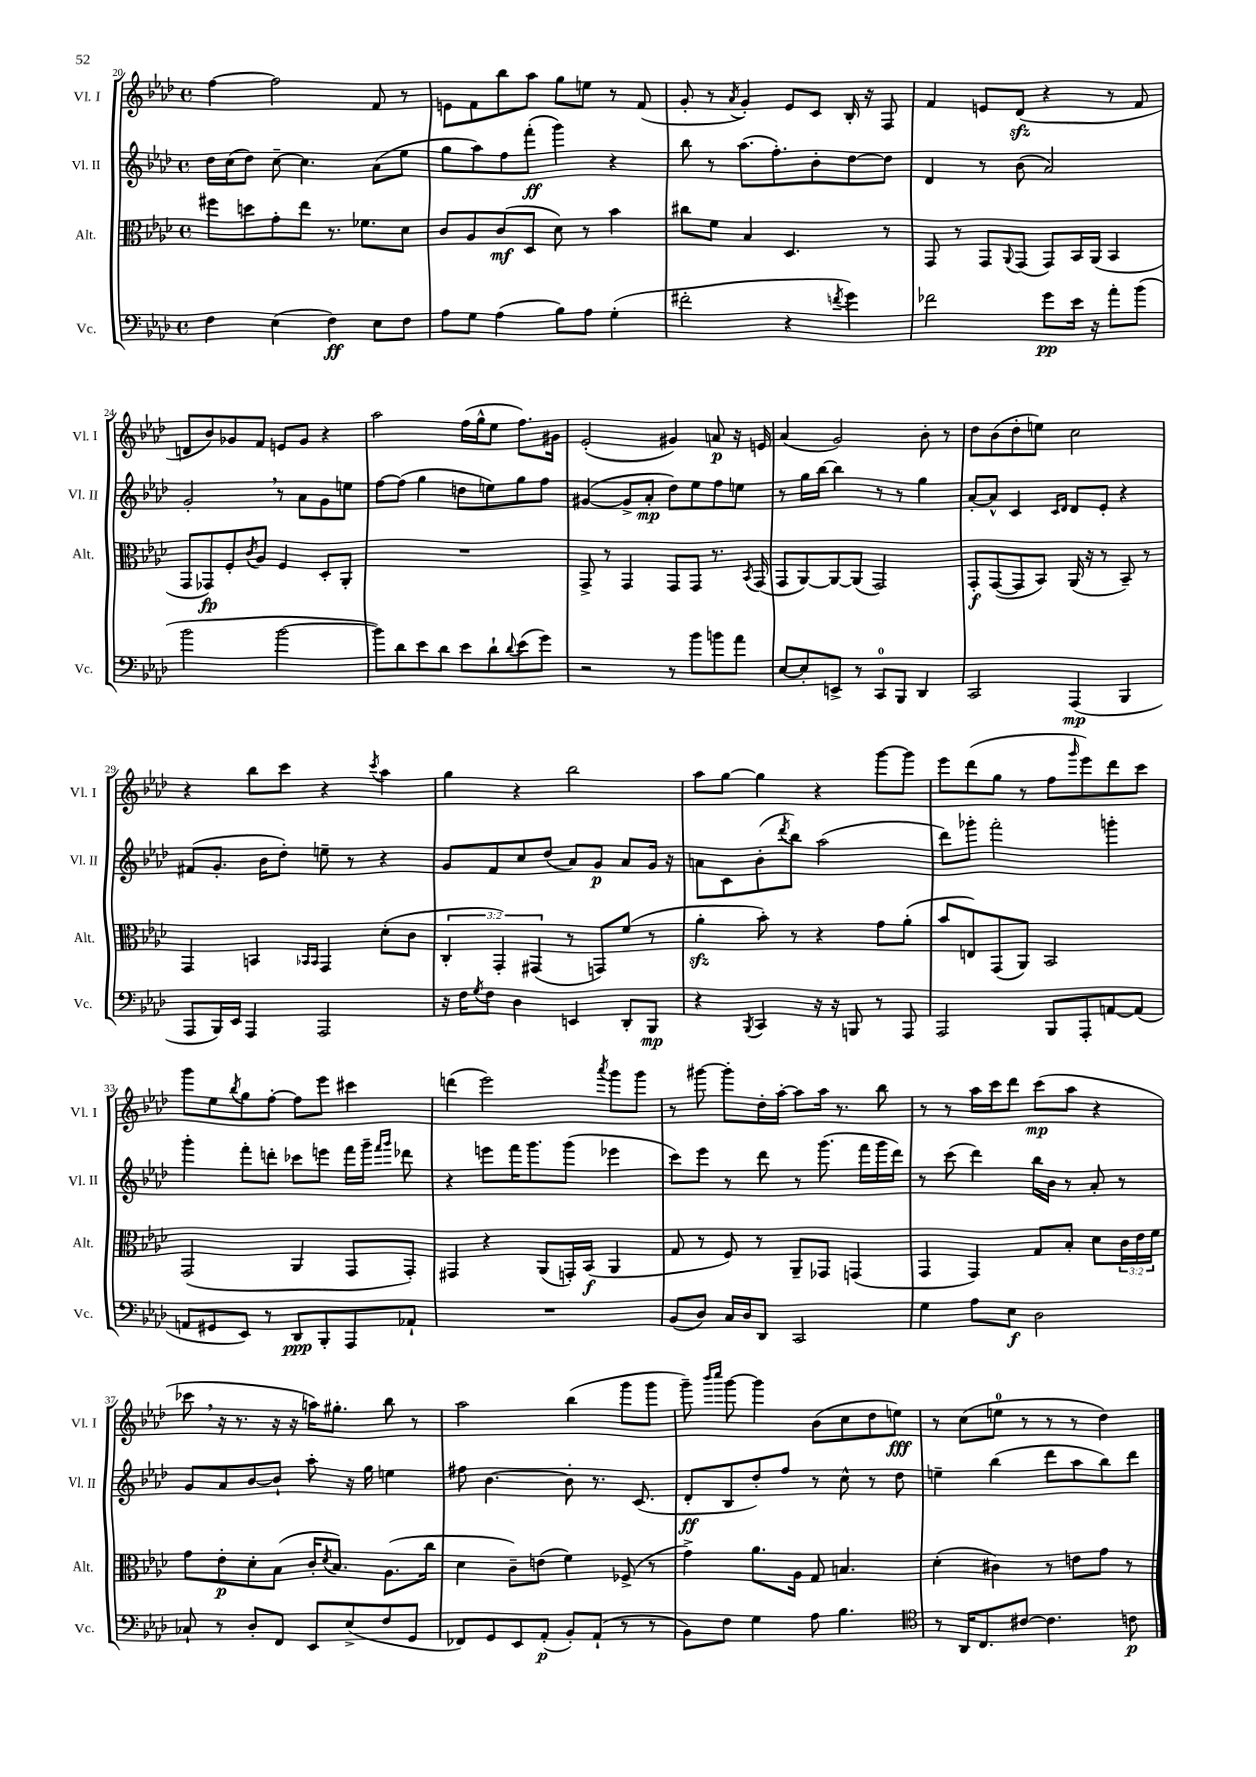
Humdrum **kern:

**kern	**kern	**kern	**kern
*staff4	*staff3	*staff2	*staff1
*clefF4	*clefC3	*clefG2	*clefG2
*k[b-e-a-d-]	*k[b-e-a-d-]	*k[b-e-a-d-]	*k[b-e-a-d-]
*M4/4	*M4/4	*M4/4	*M4/4
*met(c)	*met(c)	*met(c)	*met(c)
4F	8ff#	16dd-	[4ff
.	.	(16cc	.
.	8dd	8dd-)	.
(4E-	8g'	[8cc~	2ff]
.	8ee-	4.cc]	.
4F)	8.r	.	.
.	8.f-	.	.
8E-	.	(8a-	8f
8F	8d-	8ee-	8r
=	=	=	=
8A-	8c	8gg	8e
8G	8A-	8aa-)	8f
(4A-	(8c	8ff	8bb-
.	8D-	(8fff'	8aa-
8B-)	8d-)	4ggg)	8gg
8A-	8r	.	8ee
(4G'	4b-	4r	8r
.	.	.	(8f
=	=	=	=
2f#'	8cc#	8bb-	8g'
.	8f	8r	8r
.	.	.	8qa-
.	4B-	(8.aa-	4g')
.	.	8.ff')	.
4r	4.D-	.	8e-
.	.	8b-'	8c
8qf	.	.	.
4g)	.	[8dd-	16B-'
.	.	.	16r
.	8r	8dd-]	8F
=	=	=	=
2f-	8GG	4d-	4f
.	8r	.	.
.	8GG	8r	8e
.	8qqAA-	.	.
.	(8GG	(8b-	(8d-
8g	8GG)	2a-)	4r
16e-	16BB-	.	.
16r	(16AA-	.	.
8a-'	4BB-	.	8r
(8b-	.	.	8f
=	=	=	=
2b-	8GG	2g'	8d
.	8GG-)	.	8b-)
.	8F'	.	8g-
.	8qc	.	.
.	8A-	.	8f
[2b-	4F	8r	8e
.	.	8a-	8g-
.	8D-'	8g	4r
.	8AA-'	8ee	.
=	=	=	=
8b-])	1r	[8ff	2aa-
8d-	.	(8ff]	.
8e-	.	4gg	.
8d-	.	.	.
8e-	.	8dd	(16ff
.	.	.	16gg^^
8d-`	.	8ee)	8ee-
8qqd-	.	.	.
(8e-	.	8gg	8.ff)
8g)	.	8ff	.
.	.	.	16g#
=	=	=	=
2r	8GG^	([4g#	(2e-'
.	8r	.	.
.	4GG	8g#^]	.
.	.	8a-'	.
8r	8GG	8dd-)	4g#)
8b-	8GG	8ee-	.
8b	8.r	8ff	8a
8a-	.	8ee	16r
.	8qBB-	.	.
.	(16GG	.	16e
=	=	=	=
[8E-	8GG	8r	(4a-
8E-']	[8AA-)	16gg	.
.	.	[16bb-	.
8EE^	8AA-_	4bb-]	2g)
8r	(8AA-]	.	.
8CC	2GG)	8r	.
8BBB-	.	8r	.
4DD-	.	4gg	8b-'
.	.	.	8r
=	=	=	=
2CC	8GG'	[8a-'	8dd-
.	([8GG	8a-^^]	(8b-
.	8GG]	4c	8dd-'
.	8BB-)	.	8ee)
.	.	16qqc	.
.	.	16qqd-	.
(4AAA-	(16AA-	8d-	2cc
.	16r	.	.
.	8r	8e-'	.
4BBB-	8BB-~)	4r	.
.	8r	.	.
=	=	=	=
8AAA-	4GG	(8f#	4r
16BBB-)	.	8.g'	.
16EE-	.	.	.
4AAA-	4BB	.	8bb-
.	.	16b-	.
.	.	8dd-')	8ccc
.	16qqBB-	.	.
.	16qqBB-	.	.
2AAA-	4GG	8ee~	4r
.	.	8r	.
.	.	.	8qccc
.	(8d-'	4r	4aa-
.	8c	.	.
=	=	=	=
16r	6C'	8g	4gg
16F	.	.	.
8qG	.	.	.
8F	.	8f	.
.	6GG')	.	.
4D-	.	8cc	4r
.	(6GG#	.	.
.	.	(8dd-	.
4EE	8r	8a-)	2bb-
.	8GG)	8g	.
8DD-'	(8f	8a-	.
8BBB-	8r	16g	.
.	.	16r	.
=	=	=	=
4r	4a-'	8a	8aa-
.	.	8c	[8gg
8qBBB-	.	.	.
4CC	8b-')	(8b-'	4gg]
.	.	8qddd-	.
.	8r	8bb-)	.
16r	4r	(2aa-	4r
16r	.	.	.
8BBB	.	.	.
8r	8g	.	[8ggg
8AAA-	(8a-'	.	8ggg]
=	=	=	=
2AAA-	8b-	8ddd-)	8eee-
.	8E)	8ggg-'	(8ddd-
.	(8GG	2fff'	8gg
.	8AA-)	.	8r
8BBB-	2BB-	.	8ff
.	.	.	16qqggg
8AAA-'	.	.	8eee-)
[8AA	.	4ggg'	8ddd-
(8AA]	.	.	8ccc
=	=	=	=
8AA	(2GG	4ggg'	8ggg
8GG#	.	.	8ee-
.	.	.	8qbb-
8EE-)	.	8fff'	8gg
8r	.	8ddd'	[8ff'
8DD-	4AA-	8ccc-	8ff]
8BBB-'	.	8eee	8eee-
8AAA-	8GG	16fff	4ccc#
.	.	16ggg~	.
.	.	16qqfff	.
.	.	16qqggg	.
8AA-`	8GG')	8ddd-	.
=	=	=	=
1r	4GG#	4r	(4ddd
.	4r	8eee	2eee-)
.	.	16fff	.
.	.	8.ggg	.
.	(8AA-	.	.
.	16GG')	(8ggg	.
.	(16BB-	.	.
.	.	.	8qaaa-
.	4AA-	4eee-	8ggg
.	.	.	8ggg
=	=	=	=
(8BB-	8G	8ccc)	8r
8D-)	8r	8eee-	[8ggg#
16C	8F)	8r	8ggg#']
16D-	.	.	.
8DD-	8r	8ddd-	16dd-'
.	.	.	[16aa-'
2CC	8AA-~	8r	8aa-]
.	8GG-	(8.ggg	16aa-
.	.	.	8.r
.	(4GG	.	.
.	.	16fff	.
.	.	16ggg	8bb-
.	.	16ddd-)	.
=	=	=	=
4G	4GG	8r	8r
.	.	(8ccc	8r
8A-	4GG)	4ddd-)	16aa-
.	.	.	16ccc
8E-	.	.	8ddd-
2D-	8G	16bb-	(8ccc
.	.	16b-	.
.	8B-'	8r	8aa-
.	8d-	8a-'	4r
.	24c	8r	.
.	24e-	.	.
.	24f	.	.
=	=	=	=
8C-`	8g	8g	8ccc-
8r	8e-'	8a-	16r
.	.	.	8.r
8D-'	8d-'	[8b-	.
8FF	(8B-	8b-`]	16r
.	.	.	16r
8EE-	16c'	8aa-'	16aa)
.	8qd-	.	.
.	8.B-)	.	8.gg#'
(8E-^	.	16r	.
.	.	16gg	.
8F	(8.A-	4ee	8bb-
8GG	.	.	8r
.	16cc	.	.
=	=	=	=
8FF-)	4d-	8ff#	2aa-
8GG	.	[4.b-	.
8EE-	8c~)	.	.
(8AA-'	(8e	.	.
8BB-')	4f)	8b-']	(4bb-
(8AA-`	.	8.r	.
8r	(8F-^	.	8ggg
.	.	(8.c	.
8r	8r	.	8ggg
=	=	=	=
8BB-)	4g^)	8d-'	8ggg~)
.	.	.	16qqbbb-
.	.	.	16qqcccc
8F	.	8B-	[8ggg
4G	8.a-	8dd-')	4ggg]
.	.	8ff	.
.	16A-	.	.
8A-	8G	8r	(8b-
4.B-	4.B	8cc^^	8cc
.	.	8r	8dd-
.	.	8dd-	8ee)
=	=	=	=
*clefC4	*	*	*
8r	(4d-'	4ee~	8r
16AA-	.	.	(8cc
8.C	.	.	.
.	4c#)	(4bb-	8ee
[8c#	.	.	8r
4.c#]	8r	8ddd-	8r
.	8e	8aa-	8r
.	8g	8bb-)	4dd-)
8c	8r	8ddd-	.
==	==	==	==
*-	*-	*-	*-
